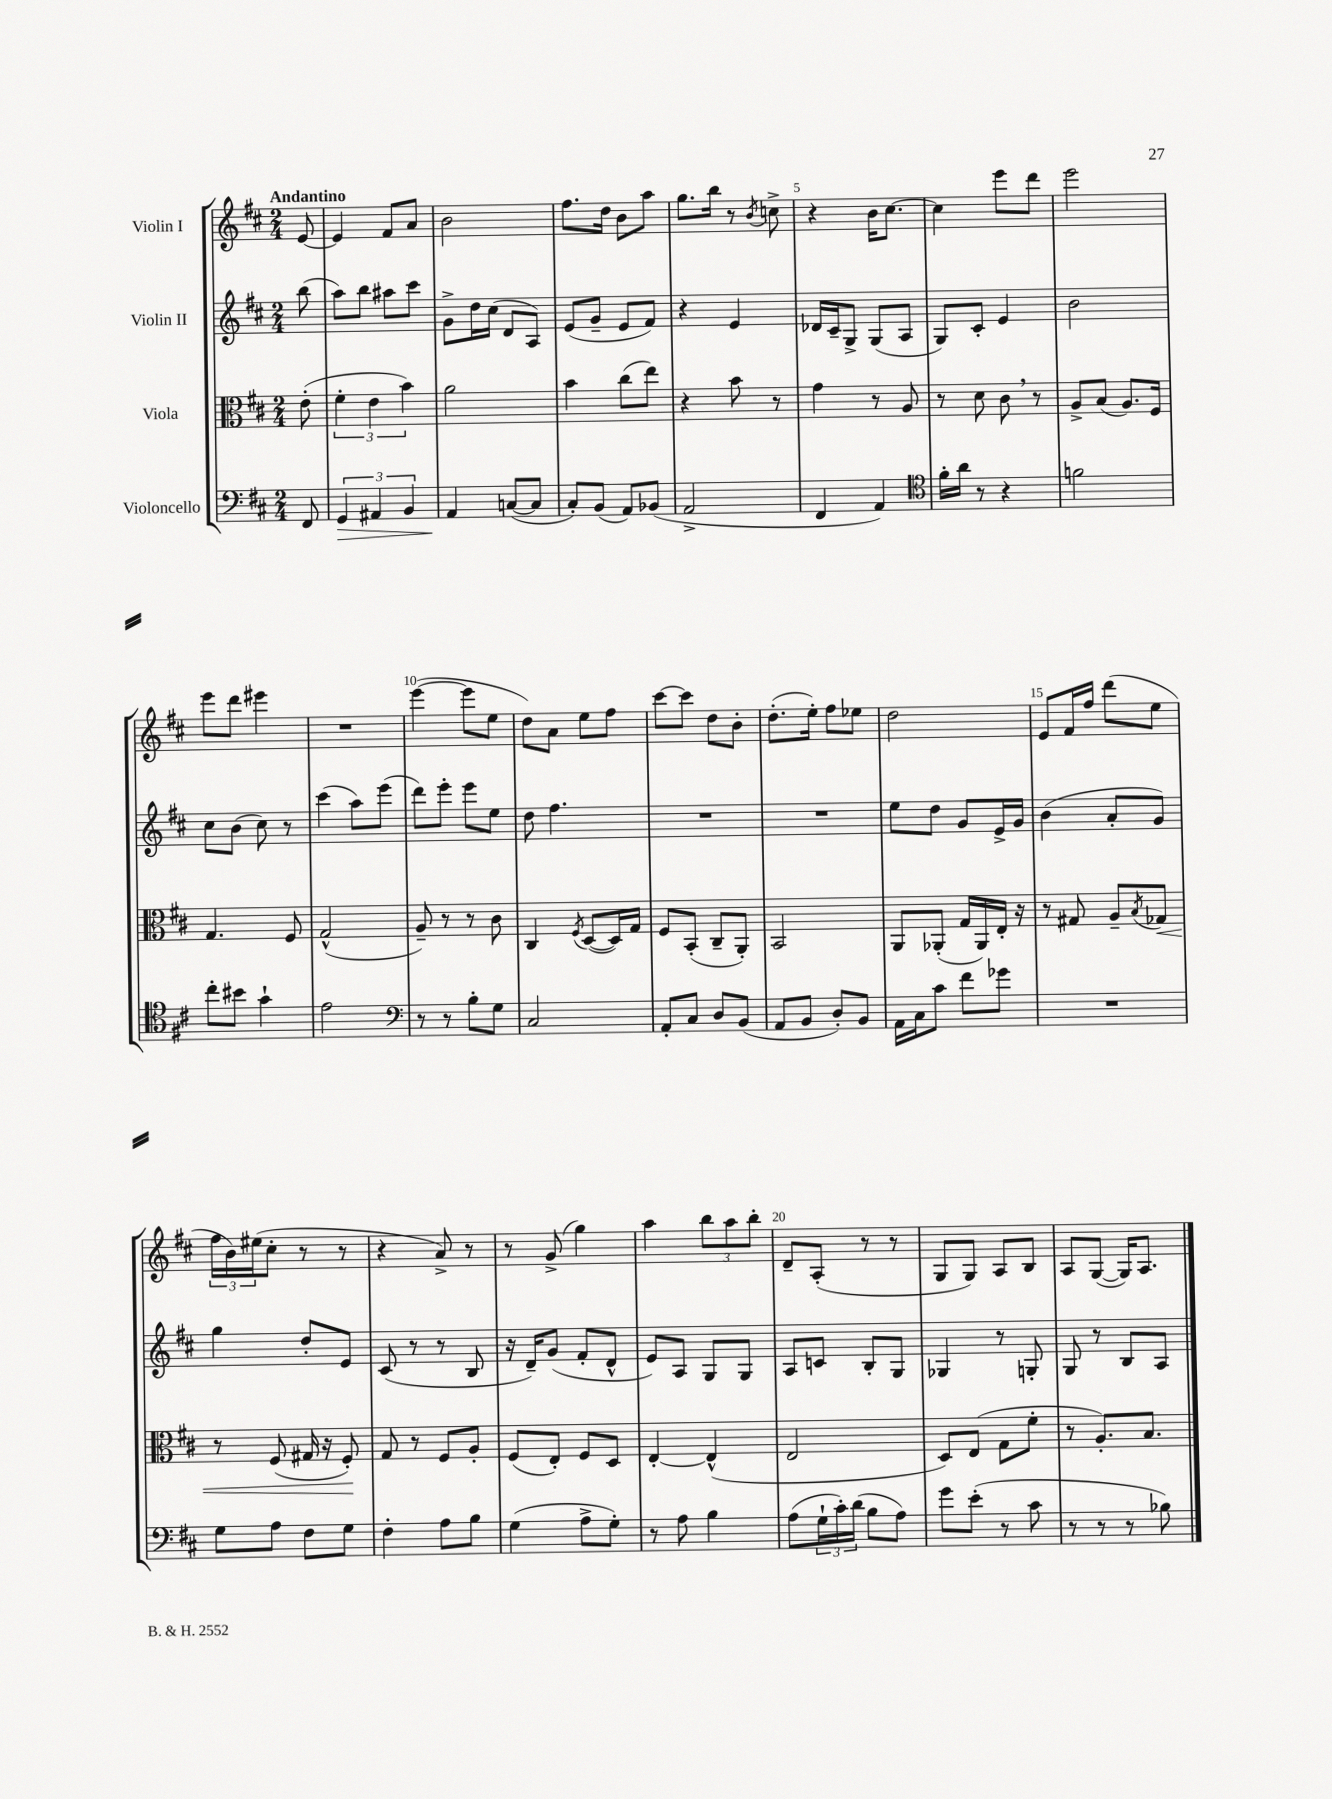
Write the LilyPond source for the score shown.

<<
\new StaffGroup <<
\new Staff = "s0" \with { instrumentName = "Violin I" } {
    \clef treble \key d \major \numericTimeSignature \time 2/4 \partial 8 \tempo "Andantino"
    e'8~ |
    e'4 fis'8 a'8 |
    b'2 |
    fis''8. d''16 b'8 a''8 |
    g''8. b''16 r8 \acciaccatura { b'8 } c''8-> |
    r4 b'16 cis''8.~ |
    cis''4 e'''8 d'''8 |
    e'''2 |
    e'''8 d'''8 eis'''4 |
    R2 |
    e'''4~( e'''8 e''8 |
    d''8) a'8 e''8 fis''8 |
    cis'''8~ cis'''8 d''8 b'8-. |
    d''8.-.( e''16-.) fis''8 ees''8 |
    d''2 |
    e'8 fis'16 fis''16 d'''8( e''8 |
    \tuplet 3/2 { fis''16 b'16) eis''16( } cis''8-. r8 r8 |
    r4 a'8->) r8 |
    r8 g'8->( g''4) |
    a''4 \tuplet 3/2 { b''8 a''8 b''8-. } |
    d'8-- a8-.( r8 r8 |
    g8 g8) a8 b8 |
    a8 g8~( g16) a8. \bar "|." |
}
\new Staff = "s1" \with { instrumentName = "Violin II" } {
    \clef treble \key d \major \numericTimeSignature \time 2/4 \partial 8
    b''8( |
    a''8) b''8 ais''8 cis'''8 |
    g'8-> d''16 cis''16( d'8 a8) |
    e'8( g'8-- e'8 fis'8) |
    r4 e'4 |
    des'16 cis'16-- g8-> g8( a8 |
    g8) cis'8-. e'4 |
    b'2 |
    cis''8 b'8( cis''8) r8 |
    cis'''4( a''8) e'''8( |
    d'''8) e'''8-. e'''8 e''8 |
    d''8 fis''4. |
    R2 |
    R2 |
    e''8 d''8 g'8 e'16-> g'16 |
    b'4( a'8-. g'8) |
    g''4 d''8-. e'8 |
    cis'8( r8 r8 b8 |
    r16 d'16--) g'8( fis'8-. d'8-^ |
    e'8) a8 g8 g8 |
    a8 c'8 b8-. g8 |
    ges4 r8 g8-. |
    g8 r8 b8 a8 \bar "|." |
}
\new Staff = "s2" \with { instrumentName = "Viola" } {
    \clef alto \key d \major \numericTimeSignature \time 2/4 \partial 8
    e'8-.( |
    \tuplet 3/2 { fis'4-. e'4 b'4) } |
    a'2 |
    b'4 cis''8( e''8) |
    r4 b'8 r8 |
    g'4 r8 a8 |
    r8 d'8 cis'8 \breathe r8 |
    a8-> b8( a8.) fis16 |
    g4. fis8 |
    g2-^( |
    a8--) r8 r8 cis'8 |
    cis4 \acciaccatura { fis8 } d8~( d16) g16 |
    fis8 b,8-.( cis8-- a,8-.) |
    b,2 |
    a,8 aes,8-.( g16 aes,16) e16-. r16 |
    r8 gis8 a8-- \acciaccatura { b8 } ges8\< |
    r8 fis8( gis16 r16 fis8-.\!) |
    g8 r8 fis8 a8-. |
    fis8( e8-.) fis8 d8 |
    e4~-. e4-^( |
    e2 |
    d8) e8( g8 fis'8-. |
    r8 a8.-.) b8. \bar "|." |
}
\new Staff = "s3" \with { instrumentName = "Violoncello" } {
    \clef bass \key d \major \numericTimeSignature \time 2/4 \partial 8
    fis,8 |
    \tuplet 3/2 { g,4\> ais,4 b,4 } |
    a,4\! c8~( c8 |
    cis8-.) b,8( a,8) bes,8( |
    a,2-> |
    fis,4 a,4) |
    \clef tenor fis'16-. a'16 r8 r4 |
    f'2 |
    cis''8-. bis'8 g'4-! |
    e'2 |
    \clef bass r8 r8 b8-. g8 |
    cis2 |
    a,8-. cis8 d8 b,8( |
    a,8 b,8 d8-.) b,8 |
    a,16 cis16 cis'8 fis'8 ges'8 |
    R2 |
    g8 a8 fis8 g8 |
    fis4-. a8 b8 |
    g4( a8-> g8-.) |
    r8 a8 b4 |
    a8( \tuplet 3/2 { g16-! cis'16-.) d'16( } b8 a8) |
    g'8 e'8-.( r8 cis'8 |
    r8 r8 r8 bes8) \bar "|." |
}
>>
>>
\layout { \context { \Score \override BarNumber.break-visibility = ##(#f #t #t) barNumberVisibility = #(every-nth-bar-number-visible 5) } }
